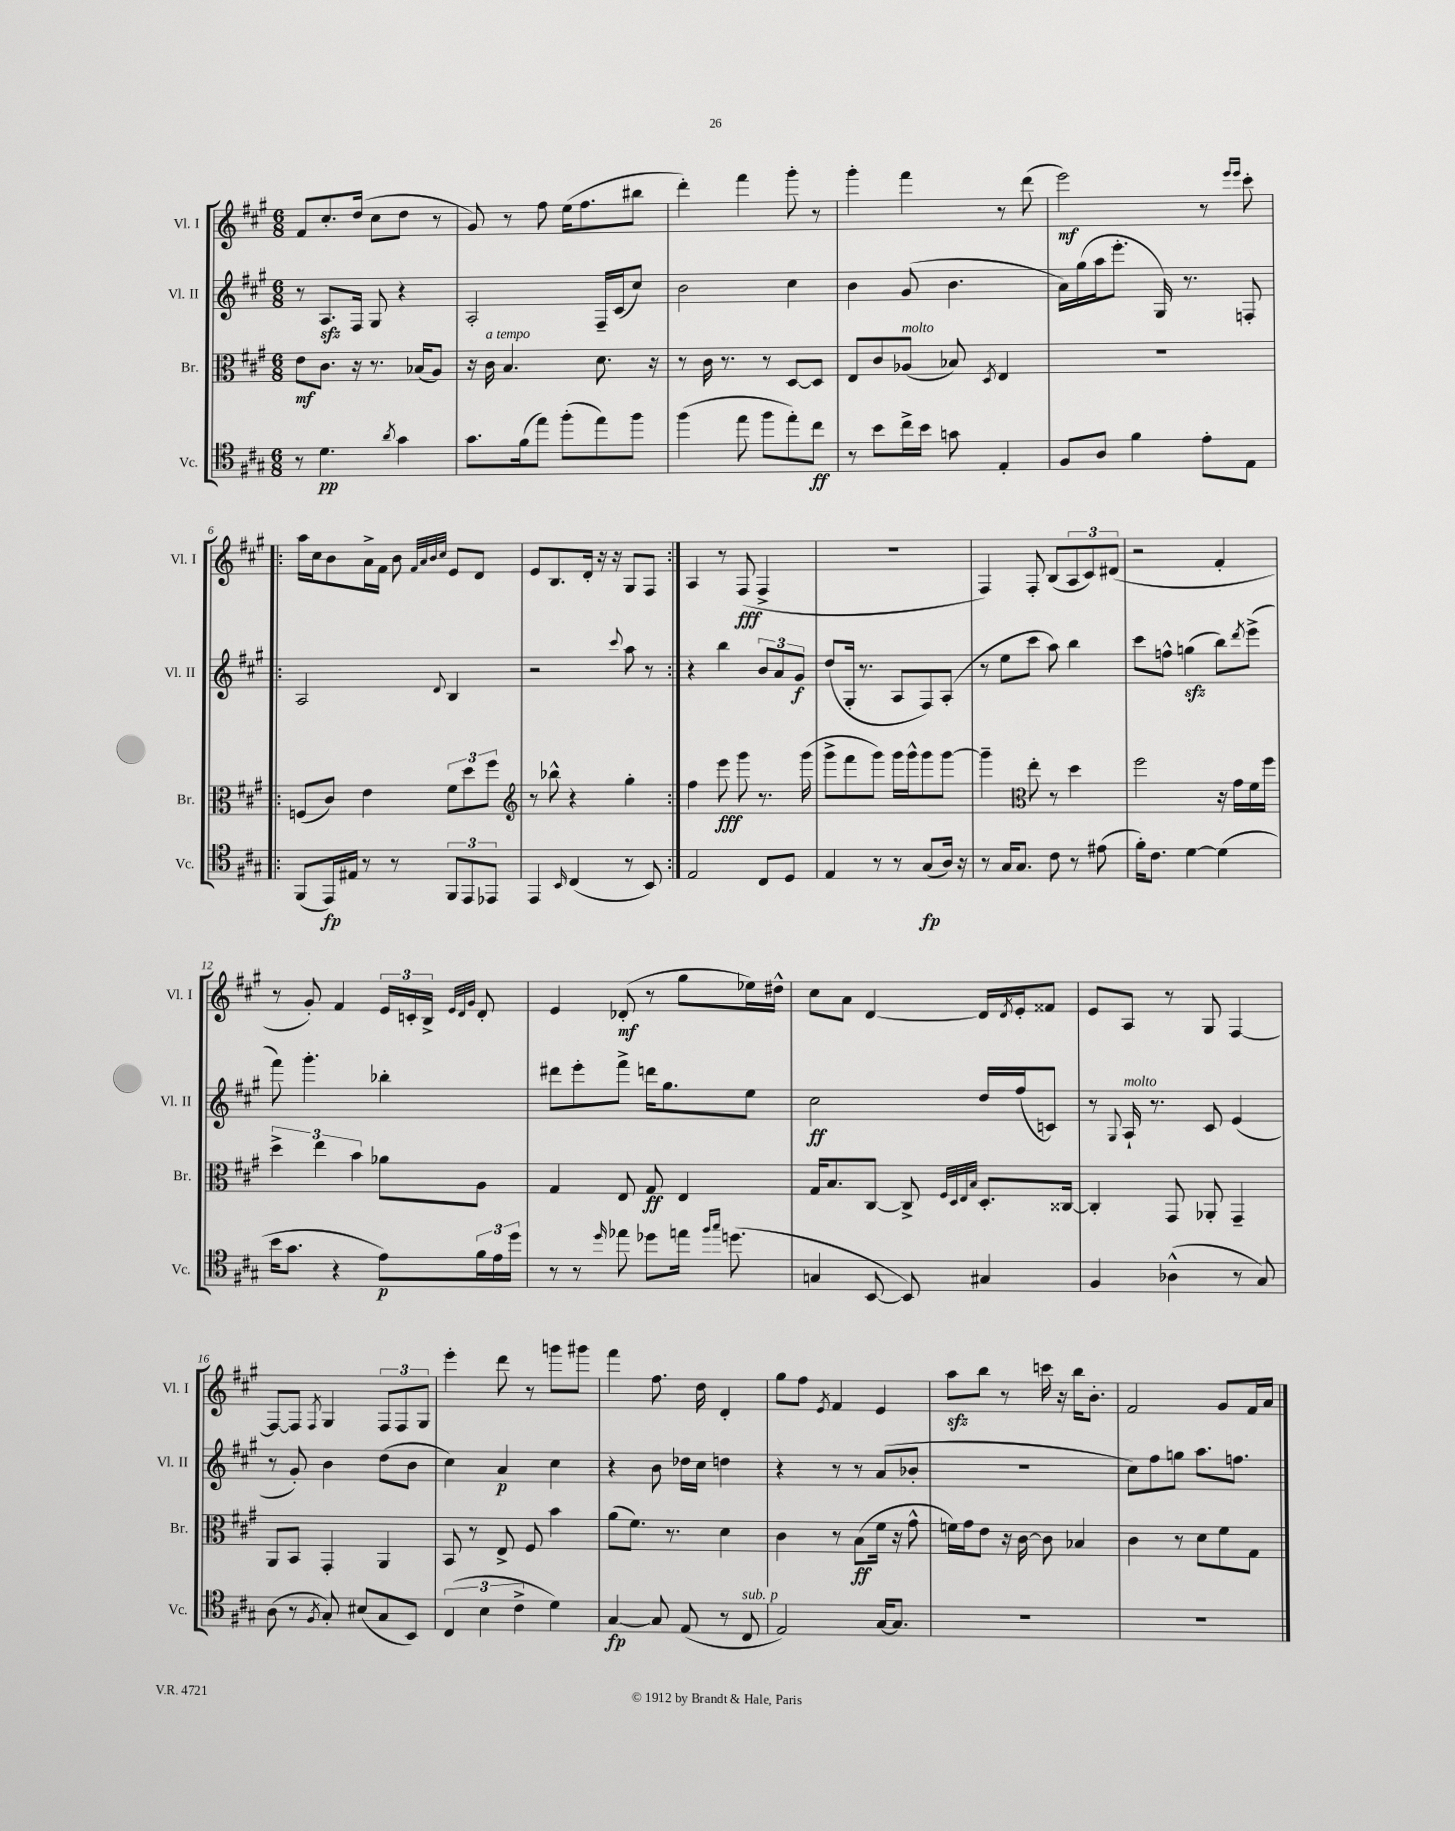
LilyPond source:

<<
\new StaffGroup <<
\new Staff = "s0" \with { instrumentName = "Vl. I" shortInstrumentName = "Vl. I" } {
    \clef treble \key a \major \numericTimeSignature \time 6/8
    fis'8 cis''8.-. d''16( cis''8 d''8 r8 |
    gis'8) r8 fis''8 e''16( fis''8. bis''8 |
    d'''4-.) fis'''4 gis'''8-. r8 |
    gis'''4-. fis'''4 r8 d'''8( |
    e'''2\mf) r8 \grace { e'''16 e'''16 } cis'''8-. |
    \repeat volta 2 { a''16 cis''16 b'8 a'16-> fis'16 b'8 \grace { fis'32 a'32 b'32 cis''32 } e'8 d'8 |
    e'8 b8. d'16-. r16 r16 gis8 fis8 | }
    a4 r8 fis8\fff( fis4-> |
    R2. |
    fis4) fis8-. b8( \tuplet 3/2 { a8 cis'8) dis'8( } |
    r2 fis'4-. |
    r8 gis'8-.) fis'4 \tuplet 3/2 { e'16 c'16-. b16-> } \grace { e'32 d'32 gis'32 } d'8-. |
    e'4 des'8-.\mf( r8 gis''8 ees''16) dis''16-^ |
    cis''8 a'8 d'4~ d'16 \acciaccatura { d'8 } e'16-. fisis'8 |
    e'8 a8 r8 gis8 fis4~ |
    fis8~ fis8 \acciaccatura { fis8 } gis4 \tuplet 3/2 { fis8 fis8 gis8 } |
    e'''4-. d'''8 r8 g'''8 gis'''8 |
    fis'''4 fis''8. d''16 d'4-. |
    gis''8 fis''8 \acciaccatura { e'8 } fis'4 e'4 |
    a''8\sfz b''8 r8 c'''16 r16 b''16 b'8.-. |
    fis'2 gis'8 fis'16 a'16 \bar "|." |
}
\new Staff = "s1" \with { instrumentName = "Vl. II" shortInstrumentName = "Vl. II" } {
    \clef treble \key a \major \numericTimeSignature \time 6/8
    r8 a8.\sfz fis16 gis8 r4 |
    a2-. fis16-- cis'16( cis''8) |
    b'2 cis''4 |
    b'4 gis'8( b'4. |
    a'16) gis''16( a''16 e'''8.-. gis16) r8. f8-. |
    \repeat volta 2 { a2 \appoggiatura { d'8 } b4 |
    r2 \appoggiatura { cis'''8 } a''8 r8 | }
    r4 b''4 \tuplet 3/2 { b'8 a'8 gis'8\f } |
    d''8( gis16-. r8. a8 fis8) a8-.( |
    r8 e''8 cis'''8 a''8) b''4 |
    cis'''8 f''8-^ g''4\sfz( b''8) \acciaccatura { d'''8 } e'''8->( |
    fis'''8) gis'''4.-. bes''4-. |
    dis'''8 e'''8-. fis'''8-> d'''16 gis''8. e''8 |
    cis''2\ff d''16 fis''16( c'8) |
    r8 \appoggiatura { gis8 } a16-!^\markup { \italic "molto" } r8. cis'8 e'4( |
    r8 gis'8-.) b'4 d''8( b'8 |
    cis''4) a'4\p cis''4 |
    r4 b'8 des''16 cis''16 d''4 |
    r4 r8 r8 a'8( bes'8-. |
    R2. |
    cis''8) fis''8 g''8 a''8. f''8. \bar "|." |
}
\new Staff = "s2" \with { instrumentName = "Br." shortInstrumentName = "Br." } {
    \clef alto \key a \major \numericTimeSignature \time 6/8
    e'8\mf cis'8. r16 r8. bes16( a8) |
    r16 cis'16^\markup { \italic "a tempo" } b4. d'8. r16 |
    r8 cis'16 r8. r8 d8~ d8 |
    e8 cis'8 aes8^\markup { \italic "molto" }( bes8) \acciaccatura { d8 } e4 |
    R2. |
    \repeat volta 2 { f8( cis'8) e'4 \tuplet 3/2 { fis'8 d''8 fis''8 } |
    \clef treble r8 bes''8-^ r4 gis''4-. | }
    fis''4 e'''8\fff gis'''8 r8. gis'''16( |
    gis'''8-> fis'''8 gis'''8) gis'''16 gis'''16-^ gis'''8 gis'''8~ |
    gis'''4-- \clef alto e''8-. r8 d''4 |
    fis''2 r16 gis'16 fis'16 fis''16 |
    \tuplet 3/2 { d''4-> e''4 b'4 } aes'8 a8 |
    gis4 e8 gis8\ff e4 |
    gis16 b8. cis8~ cis8-> \grace { fis32 d32 e32 b32 } d8.-. cisis16~ |
    cisis4-. gis,8 aes,8-. gis,4-- |
    a,8 b,8 gis,4-. a,4 |
    b,8 r8 e8-> fis8 b'4 |
    a'8( fis'8.) r8. d'4 |
    cis'4 r8 b8\ff( fis'16 r16 gis'8-^ |
    f'16) gis'16 e'8 r16 cis'16~ cis'8 bes4 |
    cis'4 r8 d'8 fis'8 gis8 \bar "|." |
}
\new Staff = "s3" \with { instrumentName = "Vc." shortInstrumentName = "Vc." } {
    \clef tenor \key a \major \numericTimeSignature \time 6/8
    r8 d'4.\pp \acciaccatura { a'8 } gis'4 |
    gis'8. fis'16( e''8) fis''8-.( e''8) fis''8 |
    fis''4( e''8 fis''8 e''8-.) cis''8\ff |
    r8 b'8 cis''16-> b'16 g'8 e4-. |
    fis8 a8 fis'4 e'8-. e8 |
    \repeat volta 2 { fis,8( e,16\fp) eis16 r8 r8 \tuplet 3/2 { fis,8 e,8 ees,8 } |
    e,4 \grace { b,16 } cis4( r8 b,8) | }
    e2 cis8 d8 |
    e4 r8 r8 gis8\fp( a16) r16 |
    r8 gis16 gis8. cis'8 r8 eis'8( |
    fis'16-.) cis'8. d'4~ d'4( |
    b'16 gis'8. r4 e'8\p) \tuplet 3/2 { fis'16 e'16 d''16 } |
    r8 r8 \grace { d''16 } ees''8 des''8 e''16 \grace { fis''16 gis''16 } d''8.( |
    g4 b,8~ b,8) gis4 |
    fis4 aes4-^( r8 gis8) |
    a8( r8 \acciaccatura { fis8 } gis8-.) bis8( gis8 b,8) |
    \tuplet 3/2 { cis4( b4 cis'4-> } d'4) |
    gis4~\fp gis8 e8( r8 cis8^\markup { \italic "sub. p" } |
    e2) gis16~ gis8. |
    R2. |
    R2. \bar "|." |
}
>>
>>
